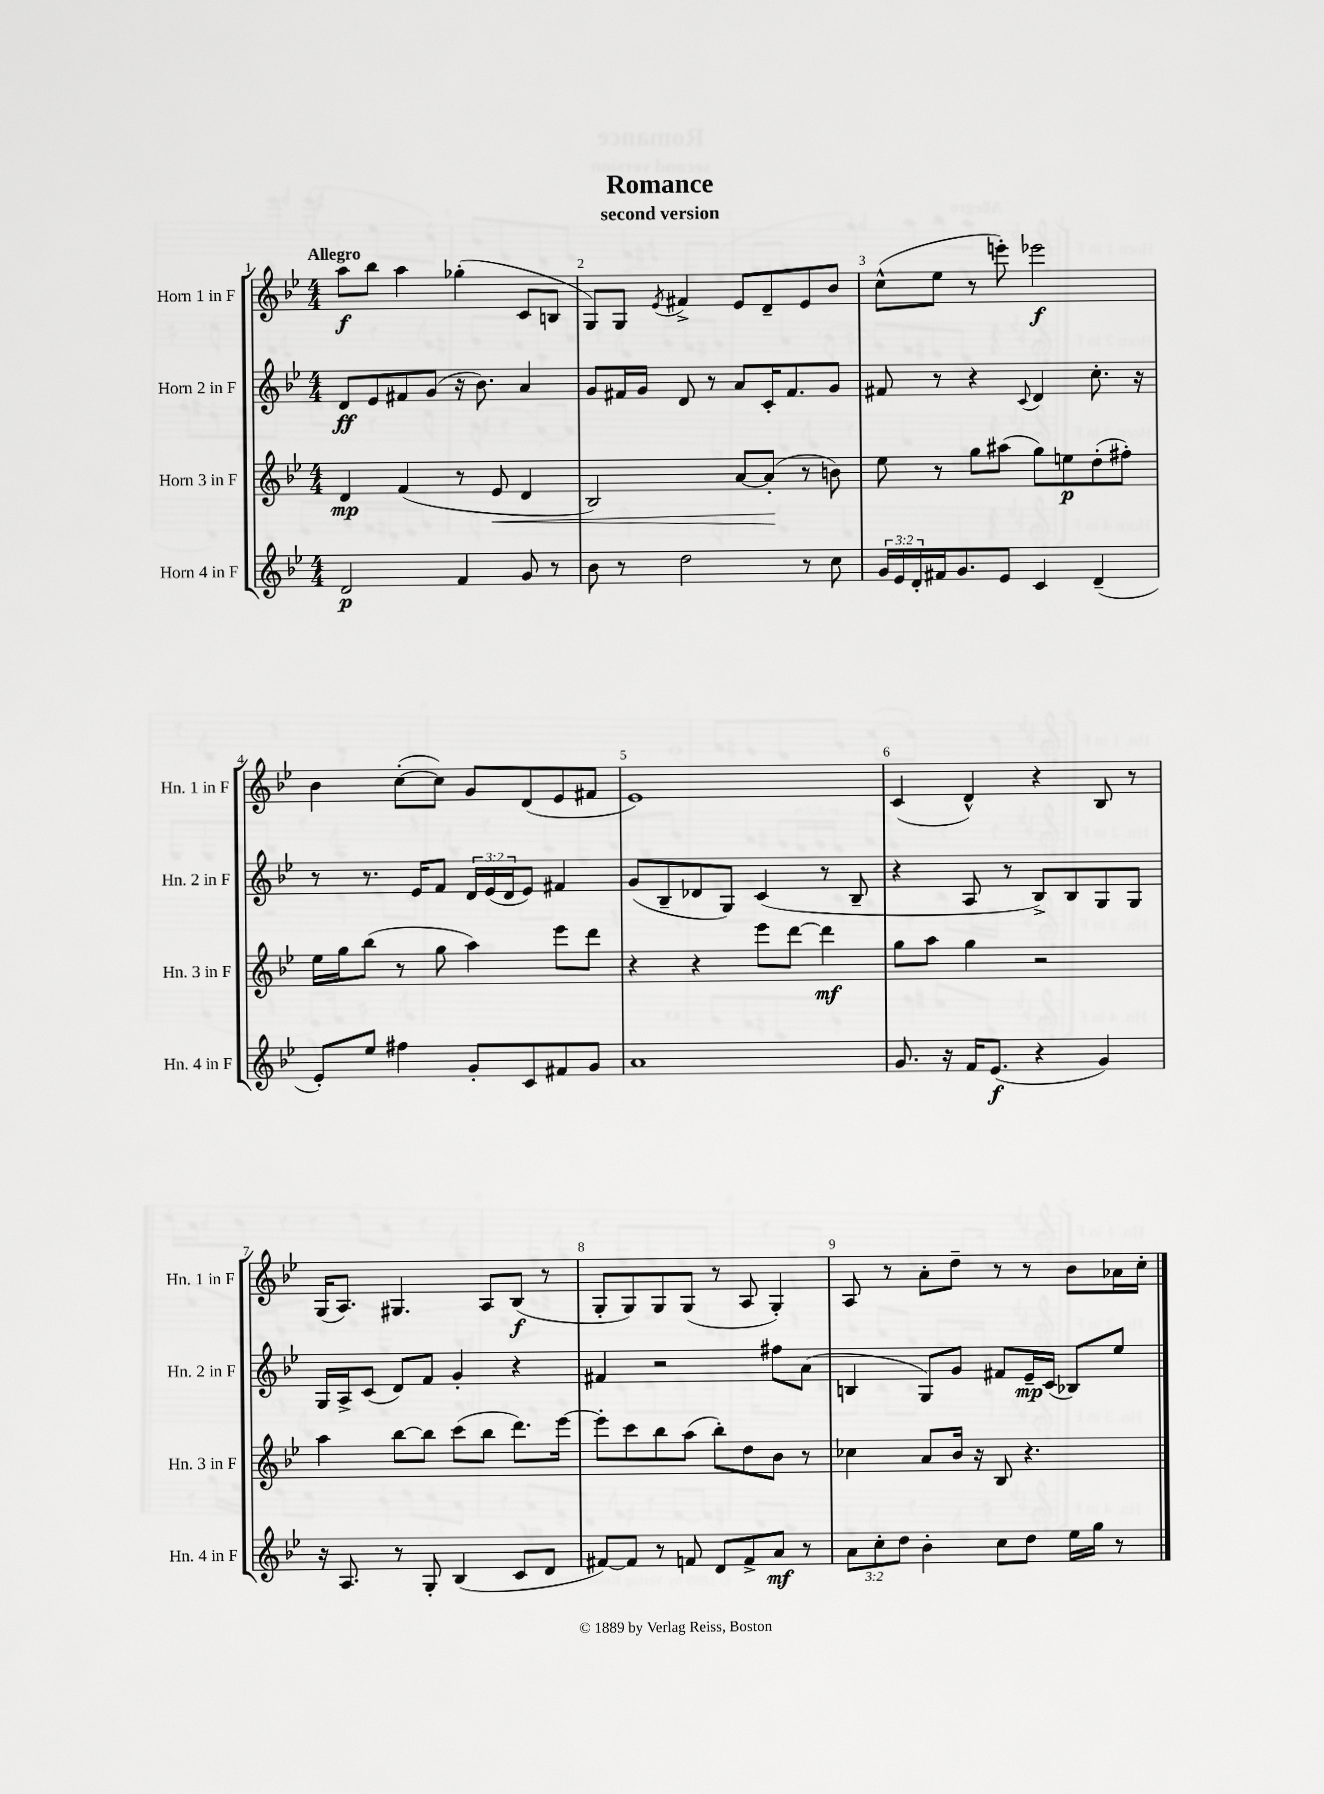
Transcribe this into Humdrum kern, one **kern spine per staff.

**kern	**kern	**kern	**kern
*staff4	*staff3	*staff2	*staff1
*clefG2	*clefG2	*clefG2	*clefG2
*k[b-e-]	*k[b-e-]	*k[b-e-]	*k[b-e-]
*M4/4	*M4/4	*M4/4	*M4/4
2d/	4d/	8d/L	8aa\L
.	.	8e-/	8bb-\J
.	(4f/	8f#/	4aa\
.	.	(8g/J	.
4f/	8r	16r	(4gg-'\
.	.	8.b-\)	.
.	8e-/	.	.
8g/	4d/	4a/	8c/L
8r	.	.	8B/J
=	=	=	=
8b-\	2B-/)	8g/L	8G/L)
8r	.	16f#/L	8G/J
.	.	16g/JJ	.
.	.	.	8qe-/
2dd\	.	8d/	4f#^/
.	.	8r	.
.	[8a/L	8a/L	8e-/L
.	(8a'/]J	16c'/K	8d~/
.	.	8.f#/	.
8r	8r	.	8e-/
8cc\	8b\)	8g/J	8b-/J
=	=	=	=
24g/LL	8ee-\	8f#/	(8cc^^\L
24e-/	.	.	.
24d'/	.	.	.
16f#/J	8r	8r	8ee-\J
8.g/	.	.	.
.	8gg\L	4r	8r
8e-/J	(8aa#\J	.	8eee'\)
.	.	8qqc/	.
4c/	8gg\L)	4d/	2eee-\
.	8ee\	.	.
(4d~/	(8dd'\	8.cc'\	.
.	8ff#'\J)	.	.
.	.	16r	.
=	=	=	=
8e-'/L)	16ee-\LL	8r	4b-\
.	16gg\J	.	.
8ee-/J	(8bb-\J	8.r	.
4ff#\	8r	.	([8cc'\L
.	.	16e-/LK	.
.	8gg\	8f/J	8cc\]J)
8g'/L	4aa\)	24d/LL	8g/L
.	.	(24e-/	.
.	.	24d/J	.
8c/	.	8e-/J)	(8d/
8f#/	8eee-\L	4f#/	8e-/
8g/J	8ddd\J	.	8f#/J
=	=	=	=
1a	4r	(8g/L	1e-)
.	.	8B-~/	.
.	4r	8d-/	.
.	.	8G/J)	.
.	8eee-\L	(4c/	.
.	[8ddd\J	.	.
.	4ddd\]	8r	.
.	.	8B-~/	.
=	=	=	=
8.g/	8gg\L	4r	(4c/
.	8aa\J	.	.
16r	.	.	.
16f/LK	4gg\	8A/	4d^^/)
(8.e-/J	.	.	.
.	.	8r	.
4r	2r	8B-^/L)	4r
.	.	8B-/	.
4g/)	.	8G/	8B-/
.	.	8G/J	8r
=	=	=	=
16r	4aa\	16G/LL	(16G/LK
8.A/	.	16A^/J	8.A/J)
.	.	(8c/J	.
8r	[8bb-\L	8d/L)	4.G#/
8G'/	8bb-\]J	8f/J	.
(4B-/	(8ccc\L	4g'/	.
.	8bb-\J	.	8A/L
8c/L	8.ddd\L)	4r	(8B-/J
8d/J	.	.	8r
.	[16eee-\Jk	.	.
=	=	=	=
[8f#/L)	8eee-'\]L	4f#/	8G'/L
8f#/]J	8ccc\	.	8G/)
8r	8bb-\	2r	8G/
8f/	(8aa\J	.	(8G/J
8d/L	8bb-'\L)	.	8r
8f^/	8dd\	.	8A/
8a/J	8b-\J	8ff#\L	4G'/)
8r	8r	(8a\J	.
=	=	=	=
12a\L	4cc-\	4B/	8A/
12cc'\	.	.	.
.	.	.	8r
12dd\J	.	.	.
4b-'\	8a/L	8G/L)	8a'\L
.	16b-/Jk	8g/J	8dd~\J
.	16r	.	.
8cc\L	8B-/	8f#/L	8r
8dd\J	4.r	16e-~/L	8r
.	.	(16c/JJ	.
16ee-\LL	.	8B-/L)	8b-\L
16gg\JJ	.	.	.
8r	.	8ee-/J	16a-\L
.	.	.	16cc'\JJ
==	==	==	==
*-	*-	*-	*-
